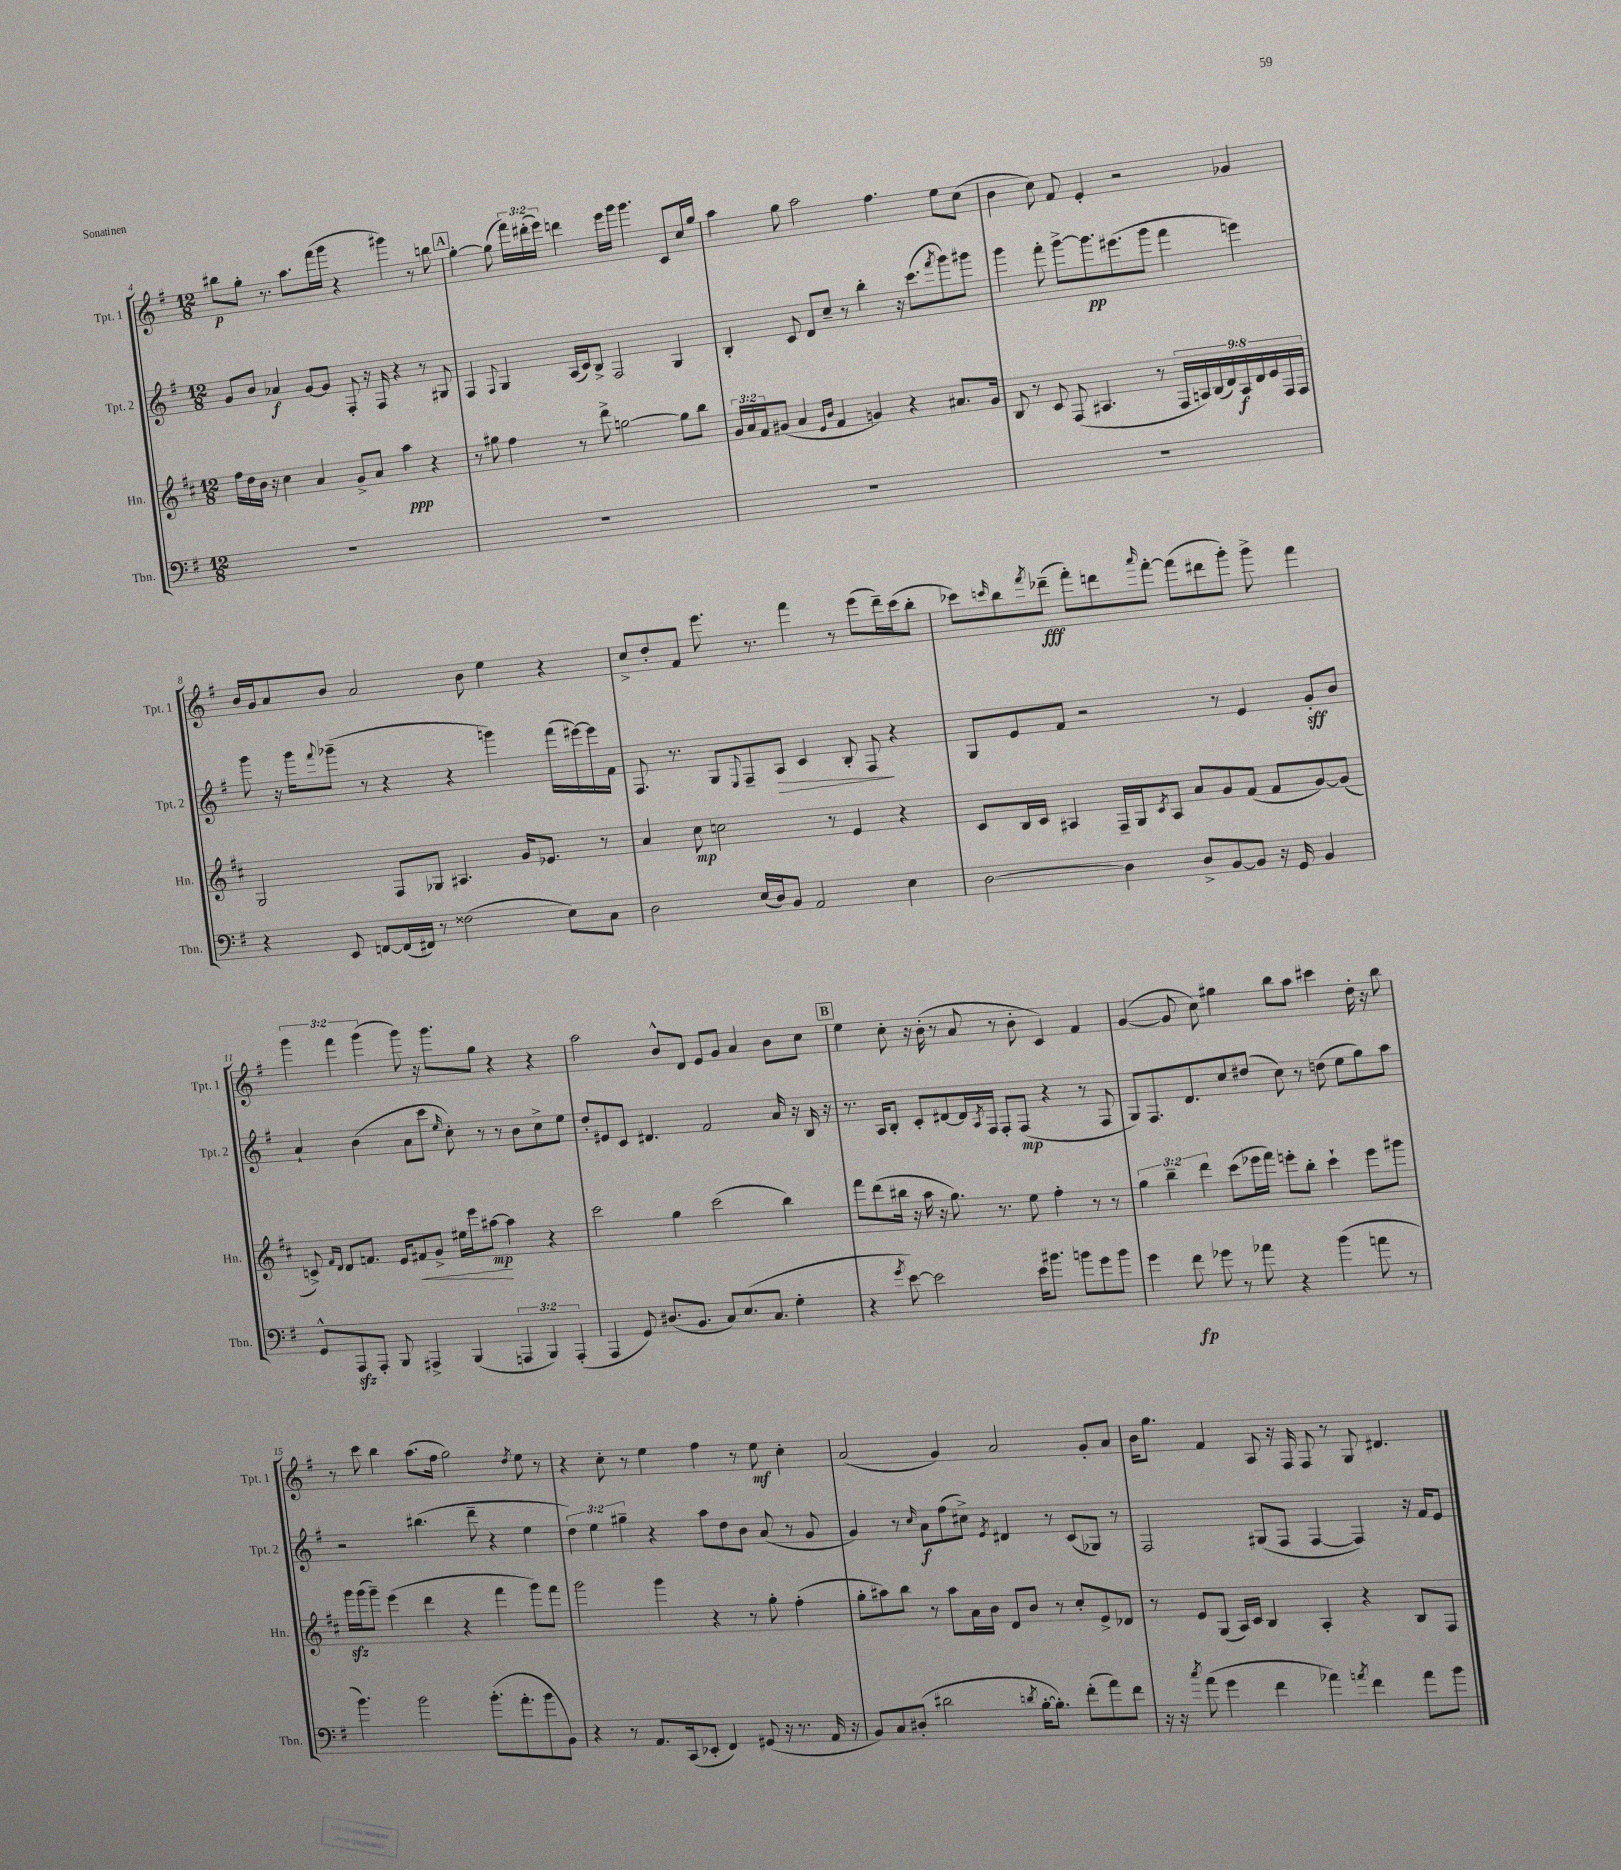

**kern	**dynam	**kern	**dynam	**kern	**dynam	**kern	**dynam
*part4	*part4	*part3	*part3	*part2	*part2	*part1	*part1
*staff4	*staff4	*staff3	*staff3	*staff2	*staff2	*staff1	*staff1
*I"Tbn.	*	*I"Hn.	*	*I"Tpt. 2	*	*I"Tpt. 1	*
*I'Tbn.	*	*I'Hn.	*	*I'Tpt. 2	*	*I'Tpt. 1	*
*clefF4	*	*clefG2	*	*clefG2	*	*clefG2	*
*k[f#]	*	*k[f#c#]	*	*k[f#]	*	*k[f#]	*
*M12/8	*	*M12/8	*	*M12/8	*	*M12/8	*
=4	=4	=4	=4	=4	=4	=4	=4
1.r	.	16ff#\LL	.	8g/L	.	8bb#X\L	p
.	.	16dd\	.	.	.	.	.
.	.	16b\JJ	.	8b/J	.	8gg'\J	.
.	.	16r	.	.	.	.	.
.	.	4cc#\	.	4a-X/	f	8.r	.
.	.	.	.	.	.	8.aa\L	.
.	.	4a/	.	[8g/L	.	.	.
.	.	.	.	8g/J]	.	(16fff#\L	.
.	.	.	.	.	.	16ggg\JJ	.
.	.	8g^/L	.	8F#'/	.	4r	.
.	.	8a/J	.	16r	.	.	.
.	.	.	.	16F#/	.	.	.
.	.	4aa\	ppp	4r	.	4ggg#X\)	.
.	.	4r	.	8r	.	8r	.
.	.	.	.	8G#X/	.	8bbn\	.
!!LO:REH:place=s1:t=A
=5	=5	=5	=5	=5	=5	=5	=5
1.r	.	8r	.	4F#/	.	[4gg'\	.
.	.	8gg#X\	.	.	.	.	.
.	.	.	.	8qqF#/	.	.	.
.	.	4ff#\	.	4G/	.	(8gg\]	.
.	.	.	.	.	.	24fff#\LL)	.
.	.	.	.	.	.	(24ddd#X'\	.
.	.	.	.	.	.	24eee\JJ)	.
.	.	8r	.	(16A/LL	.	4dddn\	.
.	.	.	.	16c/J)	.	.	.
.	.	8ddd^\	.	8B^/J	.	.	.
.	.	[2ggn\	.	2F#/	.	16eee\LL	.
.	.	.	.	.	.	16ggg\JJ	.
.	.	.	.	.	.	4.ggg\	.
.	.	8gg\L]	.	4G/	.	8c/L	.
.	.	8bb\J	.	.	.	16cc/L	.
.	.	.	.	.	.	16gg/JJ	.
=6	=6	=6	=6	=6	=6	=6	=6
1.r	.	24g/LL	.	4B'/	.	4aa\	.
.	.	24a/	.	.	.	.	.
.	.	24f#/J	.	.	.	.	.
.	.	(8g#X/J	.	.	.	.	.
.	.	4a/	.	8c/	.	8gg\	.
.	.	.	.	8d/L	.	2aa\	.
.	.	16qqe/LL	.	.	.	.	.
.	.	16qqb/JJ	.	.	.	.	.
.	.	4f#/	.	8cc~/J	.	.	.
.	.	.	.	8r	.	.	.
.	.	4gn/)	.	4bb'\	.	.	.
.	.	.	.	.	.	4.ff#\	.
.	.	4r	.	16r	.	.	.
.	.	.	.	(8.ccc\L	.	.	.
.	.	.	.	8qfff#/	.	.	.
.	.	8.a#X/L	.	8ggg\)	.	8ee\L	.
.	.	.	.	8ggg#X\J	.	(8cc\J	.
.	.	16g/Jk	.	.	.	.	.
=7	=7	=7	=7	=7	=7	=7	=7
1.r	.	8B/	.	4ggg\	.	4b\	.
.	.	8r	.	.	.	.	.
.	.	8c#/	.	8fff#'\	.	8cc\)	.
.	.	(8F#/	.	[8ggg^\L	.	8f#/	.
.	.	4.A#X/	.	8.ggg\]	pp	4e'/	.
.	.	.	.	(8.eee#X\	.	.	.
.	.	.	.	.	.	2r	.
.	.	8r	.	8ggg\J	.	.	.
.	.	18F#/LL	.	4fff#\	.	.	.
.	.	18An/)	.	.	.	.	.
.	.	(18B/	.	.	.	.	.
.	.	18d/)	.	.	.	.	.
.	.	18A/	f	.	.	.	.
.	.	.	.	4eeen\)	.	4g-X/	.
.	.	18d/	.	.	.	.	.
.	.	18e/	.	.	.	.	.
.	.	18F#/	.	.	.	.	.
.	.	18F#/JJ	.	.	.	.	.
!!LO:LB:g=z
=8	=8	=8	=8	=8	=8	=8	=8
4r	.	2G/	.	8ggg\	.	16b/LL	.
.	.	.	.	.	.	16g/J	.
.	.	.	.	16r	.	8a/	.
.	.	.	.	16ggg\KL	.	.	.
.	.	.	.	8qqfff#/	.	.	.
8EE/	.	.	.	(8ggg-X~\J	.	8b/J	.
[8FFn/L	.	.	.	8r	.	2a/	.
(16FF/L]	.	8F#/L	.	4r	.	.	.
16FF#X/JJ)	.	.	.	.	.	.	.
8r	.	8G-X/J	.	.	.	.	.
(2F##X\	.	4.A#X/	.	4r	.	.	.
.	.	.	.	.	.	8b\	.
.	.	.	.	4gggn\)	.	4ee\	.
.	.	16g/KL	.	.	.	.	.
.	.	8.e-X/J	.	.	.	.	.
8E\L)	.	.	.	(16fff#\LL	.	4r	.
.	.	.	.	[16eee#X\)	.	.	.
8C\J	.	8r	.	16eee#\]	.	.	.
.	.	.	.	16f#\JJ	.	.	.
=9	=9	=9	=9	=9	=9	=9	=9
2D\	.	4a/	.	8.F#/	.	8cc^/L	.
.	.	.	.	.	.	8dd'/	.
.	.	.	.	8.r	.	.	.
.	.	8cc#\	mp	.	.	8f#/J	.
.	.	2ccn\	.	8G/L	.	8.eee\	.
.	.	.	.	8qqE/	.	.	.
(16E/LL	.	.	.	8F#~/	.	.	.
16D/J)	.	.	.	.	.	8.r	.
!	!	!	!	!	!LO:HP:b	!	!
8BB/J	.	.	.	8A/J	>	.	.
2AA/	.	.	.	4c/	.	4fff#\	.
.	.	8r	.	.	.	.	.
.	.	4e/	.	8B'/	.	8r	.
.	.	.	.	8F#/	.	(8eee\L	.
4E\	.	4r	.	4r	]	16ddd~\L)	.
.	.	.	.	.	.	(16ccc\J	.
.	.	.	.	.	.	8bb'\J	.
=10	=10	=10	=10	=10	=10	=10	=10
[2D\	.	8c#/L	.	8G/L	.	8ccc-X\L)	.
.	.	.	.	.	.	16qqcccn/	.
.	.	16B/L	.	8e/	.	8bb\	.
.	.	16c#/JJ	.	.	.	.	.
.	.	.	.	.	.	8qfff#/	.
.	.	4A#X/	.	8f#/J	.	(8ddd-X~\J	fff
.	.	.	.	2r	.	8fff#'\L)	.
4D\]	.	16F#~/LL	.	.	.	8dddn\	.
.	.	16G/J	.	.	.	.	.
.	.	8qc#/	.	.	.	16qqaaa/	.
.	.	8A#/J	.	.	.	[8fff#'\J	.
8D^/L	.	8a/L	.	.	.	(8fff#\L]	.
[8BB/	.	8g/	.	8r	.	8ddd#X\	.
8BB/J]	.	(8f#/J	.	4e/	.	8ggg'\J)	.
16r	.	8f#/L	.	.	.	8ggg^\	.
16GG/	.	.	.	.	.	.	.
4BB/	.	[8g/)	.	8g'/L	sff	4fff#\	.
.	.	(8g/J]	.	8b/J	.	.	.
!!LO:LB:g=z
=11	=11	=11	=11	=11	=11	=11	=11
8GG^^/L	.	8cn^/)	.	4a`/	.	6ggg\	.
.	.	16qqf#/LL	.	.	.	.	.
.	.	16qqd/JJ	.	.	.	.	.
8AAAzz/	.	8d/L	.	.	.	.	.
.	.	.	.	.	.	6fff#\	.
8AAA'/J	.	8.fn/J	.	(4b\	.	.	.
.	.	.	.	.	.	(6ggg\	.
8BBB/	.	.	.	.	.	.	.
.	.	16e/KL	.	.	.	.	.
!	!	!	!LO:HP:b	!	!	!	!
4AAA#X^/	.	8f#X/	<	8a\L	.	8ggg\)	.
.	.	8g^/J	.	8ccc\J	.	16r	.
.	.	.	.	.	.	8.ggg\L	.
.	.	.	.	16qqee/	.	.	.
(4BBB/	.	16ee#X\LL	.	8cc'\)	.	.	.
.	.	16eee\J	.	.	.	.	.
.	.	[8aa#X\J	mp	8r	.	8gg\J	.
6AAAn/	.	4aa#\]	[	8r	.	4r	.
.	.	.	.	8b\L	.	.	.
6BBB/)	.	.	.	.	.	.	.
.	.	4r	.	8cc^\	.	4r	.
(6AAA'/	.	.	.	.	.	.	.
.	.	.	.	8ee\J	.	.	.
=12	=12	=12	=12	=12	=12	=12	=12
4AAA/	.	2ccc#\	.	8dd'/L	.	2aa\	.
.	.	.	.	8e#X/	.	.	.
8GG/)	.	.	.	8c/J	.	.	.
(8.D#X/L	.	.	.	4.d#X/	.	.	.
.	.	4gg\	.	.	.	8b^^/L	.
8.BB/J	.	.	.	.	.	.	.
.	.	.	.	.	.	8d/J	.
8C/L)	.	(2ccc#\	.	2f#/	.	8e/L	.
(8.E/	.	.	.	.	.	8g/J	.
.	.	.	.	.	.	4a/	.
8.C/J	.	.	.	.	.	.	.
4G'\	.	4bb\)	.	16a/	.	8b\L	.
.	.	.	.	16r	.	.	.
.	.	.	.	16B/	.	8cc\J	.
.	.	.	.	16r	.	.	.
!!LO:REH:place=s1:t=B
=13	=13	=13	=13	=13	=13	=13	=13
4r	.	8fff#\L	.	8.r	.	4ee\	.
.	.	(8ddd\	.	.	.	.	.
.	.	.	.	16A/KL	.	.	.
8qg/	.	.	.	.	.	.	.
[8e\)	.	16bb#X\Jk	.	8B'/J	.	8cc'\	.
.	.	16r	.	.	.	.	.
2e\]	.	16aa\	.	8c'/L	.	16r	.
.	.	16r	.	.	.	(16b'\	.
.	.	8.gg\)	.	[8d#X/	.	8r	.
.	.	.	.	16d#/L]	.	8a/	.
.	.	.	.	8qA/	.	.	.
.	.	8.r	.	16F#/JJ	.	.	.
.	.	.	.	8F#'/L	.	8r	.
16e\KL	.	8ee\	.	(8F#/J	mp	8b'\	.
8.b#X\J	.	.	.	.	.	.	.
.	.	4ff#'\	.	4r	.	4c/)	.
8bn\L	.	.	.	.	.	.	.
8g\	.	8r	.	8r	.	4f#/	.
8b\J	.	8r	.	8F#/	.	.	.
=14	=14	=14	=14	=14	=14	=14	=14
4g\	.	6gg\	.	8G/L)	.	([4g/	.
.	.	.	.	8.F#/	.	.	.
.	.	6bb~\	.	.	.	.	.
8f#\	fp	.	.	.	.	8g/]	.
.	.	.	.	8.d/	.	.	.
.	.	6ddd\	.	.	.	.	.
8g-X\	.	.	.	.	.	8cc\)	.
8r	.	(8ccc#\L	.	8cc/	.	4gg#X\	.
8a-X\	.	16eee-X\L	.	(8dd#X/J	.	.	.
.	.	16fff#\JJ)	.	.	.	.	.
4r	.	8eeen'\L	.	8cc\)	.	8bb\L	.
.	.	8bb'\J	.	8r	.	8aa\J	.
(4b\	.	4ccc#`\	.	(8ddn\	.	4ccc#X\	.
.	.	.	.	8ee\L	.	.	.
8an\	.	8eee\L	.	8gg\)	.	16dd'\	.
.	.	.	.	.	.	16r	.
8r	.	8ggg#X\J	.	8aa\J	.	8bb\	.
!!LO:LB:g=z
=15	=15	=15	=15	=15	=15	=15	=15
4.b\)	.	16gggzz\LL	.	2r	.	8r	.
.	.	(16ggg\J	.	.	.	.	.
.	.	8ggg~\J)	.	.	.	8ccc\	.
.	.	(4eee\	.	.	.	4bb\	.
2b\	.	.	.	.	.	.	.
.	.	4ddd\	.	(4.bb#X\	.	(8.aa\L	.
.	.	.	.	.	.	16ff#\Jk	.
.	.	4r	.	.	.	2gg\)	.
(8.b'\L	.	.	.	8ddd~\	.	.	.
.	.	4fff#\	.	4r	.	.	.
8.a'\	.	.	.	.	.	.	.
.	.	.	.	.	.	8qdd/	.
8b\	.	8ggg\L)	.	4ee\	.	8ee\	.
8BB\J)	.	8fff#\J	.	.	.	8r	.
=16	=16	=16	=16	=16	=16	=16	=16
4r	.	2ggg\	.	6dd\)	.	4r	.
.	.	.	.	6ee\	.	.	.
8r	.	.	.	.	.	8cc'\	.
.	.	.	.	6gg#X~\	.	.	.
8.AA/L	.	.	.	.	.	8r	.
.	.	4ggg\	.	4r	.	4ee\	.
(16CC/k	.	.	.	.	.	.	.
8EE-X'/J	.	.	.	.	.	.	.
4FF#/)	.	4r	.	8aa\L	.	4ff#\	.
.	.	.	.	8dd\	.	.	.
(8GG#X/	.	8r	.	8b\J	.	8r	.
16r	.	8gg'\	.	(8a/	.	8ee\	mf
8.r	.	.	.	.	.	.	.
.	.	(4ff#'\	.	8r	.	4cc'\	.
16AA/	.	.	.	8g/	.	.	.
16r	.	.	.	.	.	.	.
=17	=17	=17	=17	=17	=17	=17	=17
8BB/L)	.	8gg'\L	.	4g/)	.	(2a/	.
8C/	.	8aa#X\)	.	.	.	.	.
(8D#X'/J	.	8bb\J	.	8r	.	.	.
.	.	.	.	16qqcc/	.	.	.
2d#X\	.	8r	.	8a\L	f	.	.
.	.	8aa#\L	.	(8ff#\	.	4g/)	.
.	.	16a\L	.	8cc#X^\J)	.	.	.
.	.	16b\JJ	.	.	.	.	.
.	.	.	.	8qe/	.	.	.
.	.	8d/L	.	4d#X/	.	2a/	.
8qdn/	.	.	.	.	.	.	.
[16B'\KL	.	8b/J	.	.	.	.	.
8.B'\J])	.	.	.	.	.	.	.
.	.	8r	.	8r	.	.	.
(8f#'\L	.	8cc#'/L	.	(8c/L	.	.	.
8a\)	.	8e^/	.	8G-X/J)	.	8g'/L	.
8f#\J	.	8d-X/J	.	8r	.	8a/J	.
=18	=18	=18	=18	=18	=18	=18	=18
16r	.	8r	.	2F#/	.	16b\KL	.
16r	.	.	.	.	.	8.gg\J	.
8qcc/	.	.	.	.	.	.	.
(8a\	.	8e/L	.	.	.	.	.
4g\	.	(8G/J	.	.	.	4f#/	.
.	.	16A/LL)	.	.	.	.	.
.	.	16c#/JJ	.	.	.	.	.
4f#\	.	4B/	.	(8G#X/L	.	8A/	.
.	.	.	.	8F#/J	.	16r	.
.	.	.	.	.	.	16F#/	.
4a-X\)	.	4A'/	.	[4F#/	.	8F#/	.
.	.	.	.	.	.	8r	.
8qan/	.	.	.	.	.	.	.
4f#\	.	4r	.	4F#/])	.	8G/	.
.	.	.	.	.	.	4.d#X/	.
8a\L	.	8B/L	.	16r	.	.	.
.	.	.	.	16f#/KL	.	.	.
8b\J	.	8F#/J	.	8e/J	.	.	.
==	==	==	==	==	==	==	==
*-	*-	*-	*-	*-	*-	*-	*-
